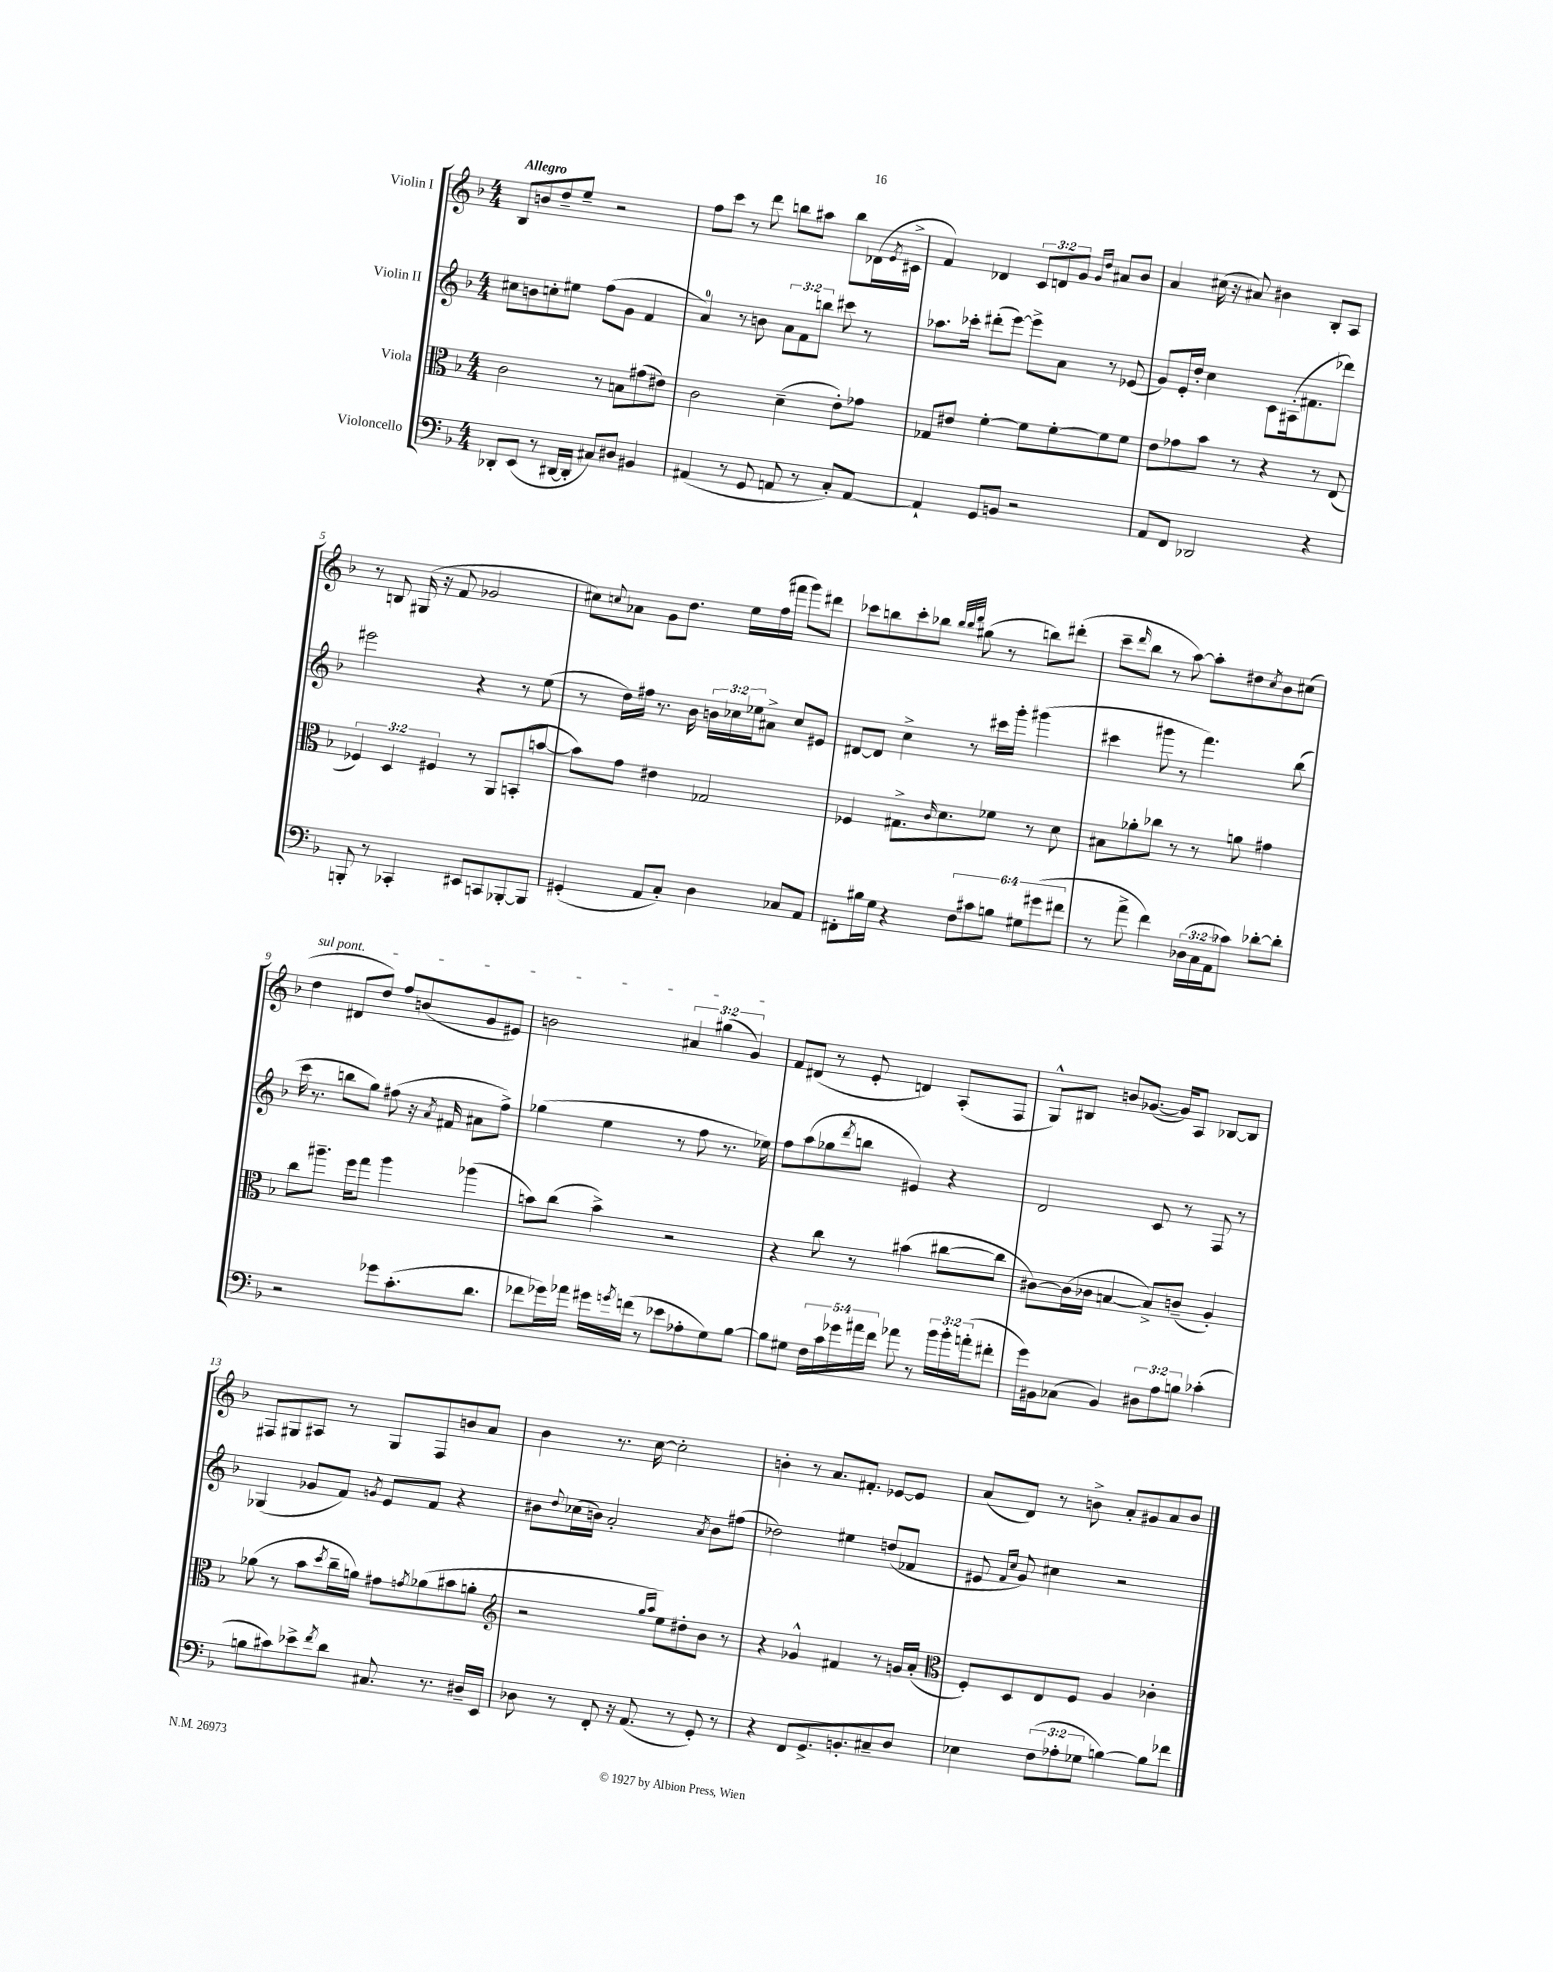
<<
\new StaffGroup <<
\new Staff = "s0" \with { instrumentName = "Violin I" } {
    \clef treble \key f \major \numericTimeSignature \time 4/4 \override Staff.TupletNumber.text = #tuplet-number::calc-fraction-text \tempo "Allegro"
    bes8 b'8 d''8-- e''8-- r2 |
    f''8 c'''8 r8 d'''8 b''8 ais''8 b''8 des'16( \acciaccatura { e'8 } cis'16-> |
    f'4) des'4 \tuplet 3/2 { c'8 d'8 g'8 } \grace { g'16 d''16 } ais'8 bes'8 |
    a'4 cis''16( r16 ais'8) bis'4 bes8-. a8 |
    r8 b8 gis16( r16 f'8 ges'2 |
    cis''8) \appoggiatura { c''8 } aes'8 g'8 d''8. e''16 f''16( fis'''16 g'''8) dis'''8 |
    ces'''8 b''8 ces'''8-. bes''8 \grace { bes''32 bes''32 d'''32 } gis''8( r8 b''8) dis'''8-.( |
    c'''8-- \grace { d'''16 } bes''8 r8 a''8~) a''8-. dis''8 \acciaccatura { c''8 } bes'8 cis''8( |
    \once \override TextSpanner.bound-details.left.text = \markup { \italic "sul pont." } d''4\startTextSpan dis'8 d''8) f''8 b'8( g'8 eis'8) |
    b'2 \tuplet 3/2 { ais'4 gis''4( g'4\stopTextSpan) } |
    f'8 dis'8( r8 e'8-. d'4) a8-.( f8 |
    g8-^) bis8 b'8 ges'8.~( ges'16) a8 bes8~ bes8 |
    fis8 gis8 ais8 r8 gis8 fis8 b'8 a'8 |
    bes'4 r8. c''16~ c''2-. |
    b'4-. r8 a'8. fis'8.-. ees'8~ ees'8 |
    a'8( d'8) r8 b'8-> a'8-. gis'8 a'8 b'8 \bar "|." |
}
\new Staff = "s1" \with { instrumentName = "Violin II" } {
    \clef treble \key f \major \numericTimeSignature \time 4/4 \override Staff.TupletNumber.text = #tuplet-number::calc-fraction-text
    cis''8 b'8 c''8-. eis''8 f''8( g'8 f'4 |
    a'4-0) r8 b'8 \tuplet 3/2 { a'8 f'8 b''8 } cis'''8 r8 |
    aes''8. ces'''16-. dis'''8-.( e'''8~) e'''8-> a'8 r8 ees'8( |
    g'8) e'16-. d''16-. c''4 c'8 ais16-.( fis'8. des'''8) |
    eis'''2 r4 r8 e''8( |
    r8 d''16) fis''16 r8. bes'16 \tuplet 3/2 { b'16 ces''16 ees''16 } ais'8-> ces''8 eis'8 |
    dis'8~ dis'8 c''4-> r8 cis'''16 g'''16-. gis'''4( |
    cis'''4 gis'''8 r8 f'''4.) bes''8( |
    c'''16 r8. b''8 g''8) fis''8( r16 \acciaccatura { a'8 } fis'16 ais'8 fis''8->) |
    ges''4( e''4 r8 f''8 r8. ees''16) |
    f''8 a''8( ges''8 \acciaccatura { d'''8 } b''8 eis'4) r4 |
    d'2 c'8 r8 f8 r8 |
    ges4( ges'8 f'8) \acciaccatura { g'8 } e'8 f'8 r4 |
    bis'8 \appoggiatura { d''8 } ces''16( b'16) a'2-. \acciaccatura { a'8 } b'8 fis''8( |
    des''2) eis''4 d''8( fes'8 |
    eis'8 \grace { f'16 c''16 } g'8) cis''4 r2 \bar "|." |
}
\new Staff = "s2" \with { instrumentName = "Viola" } {
    \clef alto \key f \major \numericTimeSignature \time 4/4 \override Staff.TupletNumber.text = #tuplet-number::calc-fraction-text
    c'2 r8 b8 gis'8( eis'8) |
    c'2 d'4--( e'8-.) ges'8 |
    ges8 eis'8 f'4~-. f'8 f'8~-. f'8 f'8 |
    e'8 ges'8 bes'8 r8 r4 r8 e8( |
    \tuplet 3/2 { fes4) d4 fis4 } r8 a,8 b,8-.( b'8~ |
    b'8) g'8 eis'4 ges2 |
    fes4 gis8.-> \grace { c'16 } d'8. fes'8 r8 d'8 |
    bis8 aes'8-. ces''8 r8 r8 a'8 gis'4 |
    c''8 ais''8.-- f''16 g''8 ais''4 aes''4( |
    b'8) c''8( b'4->) r2 |
    r4 c''8 r8 bis'4( cis''8~ cis''8 |
    cis'8~) cis'16( ces'16 b4~ b8->) c'8--( a4-.) |
    aes'8( r8 bes'8 \acciaccatura { d''8 } c''16-- a'16) gis'8 \acciaccatura { g'8 } aes'8( bis'8 a'8-. |
    \clef treble r2 \grace { g''16 a''16 } e''8) dis''8-. bes'8 r8 |
    r4 ges'4-^ fis'4 r8 g'16 a'16-.( |
    \clef alto f8-.) d8 e8 f8 a4 ces'4-. \bar "|." |
}
\new Staff = "s3" \with { instrumentName = "Violoncello" } {
    \clef bass \key f \major \numericTimeSignature \time 4/4 \override Staff.TupletNumber.text = #tuplet-number::calc-fraction-text
    des,8-. e,8( r8 dis,16~ dis,16-. cis8) dis8 bis,4 |
    ais,4( r8 g,8 a,8 r8 c8-.) a,8~ |
    a,4-! g,8 b,8 r2 |
    a,8 f,8 des,2 r4 |
    b,,8-. r8 ces,4-. eis,8 c,8 bes,,8~-. bes,,8 |
    gis,4-.( a,8 c8-.) d4 ces8 a,8 |
    fis,8-. bis16 g16 r4 \tuplet 6/4 { f8 cis'8 b8 gis8 gis'8( fis'8 } |
    r8 a'8-> f'4) \tuplet 3/2 { des16( c16 a,16 } ces'8) des'8~-. des'8-. |
    r2 ges'8 c'8.-.( d'8. |
    fes'8 ges'16) aes'16 gis'16 \acciaccatura { g'8 } f'16( r8 ees'8 aes8-. g8) bes8~ |
    bes8 gis8 \tuplet 5/4 { f16 c'16 ges'16 ais'16 f'16 } aes'8 r8 \tuplet 3/2 { bes'16 bes'16-. a'16-.( } fis'8-. |
    g'16) bis,16 ces8( bis,4) \tuplet 3/2 { dis8 a8 b8 } ces'4-.( |
    b8 cis'8) ees'8-> \acciaccatura { f'8 } d'8 cis8. r8. dis16-- e,16 |
    des8 r8 f,8-. r16 a,8.( r8 g,8-.) r8 |
    r4 f,8 g,8.-> b,8.-. cis8-- d8 |
    ees4 \tuplet 3/2 { f8( aes8-. ges8 } b4~) b8 fes'8 \bar "|." |
}
>>
>>
